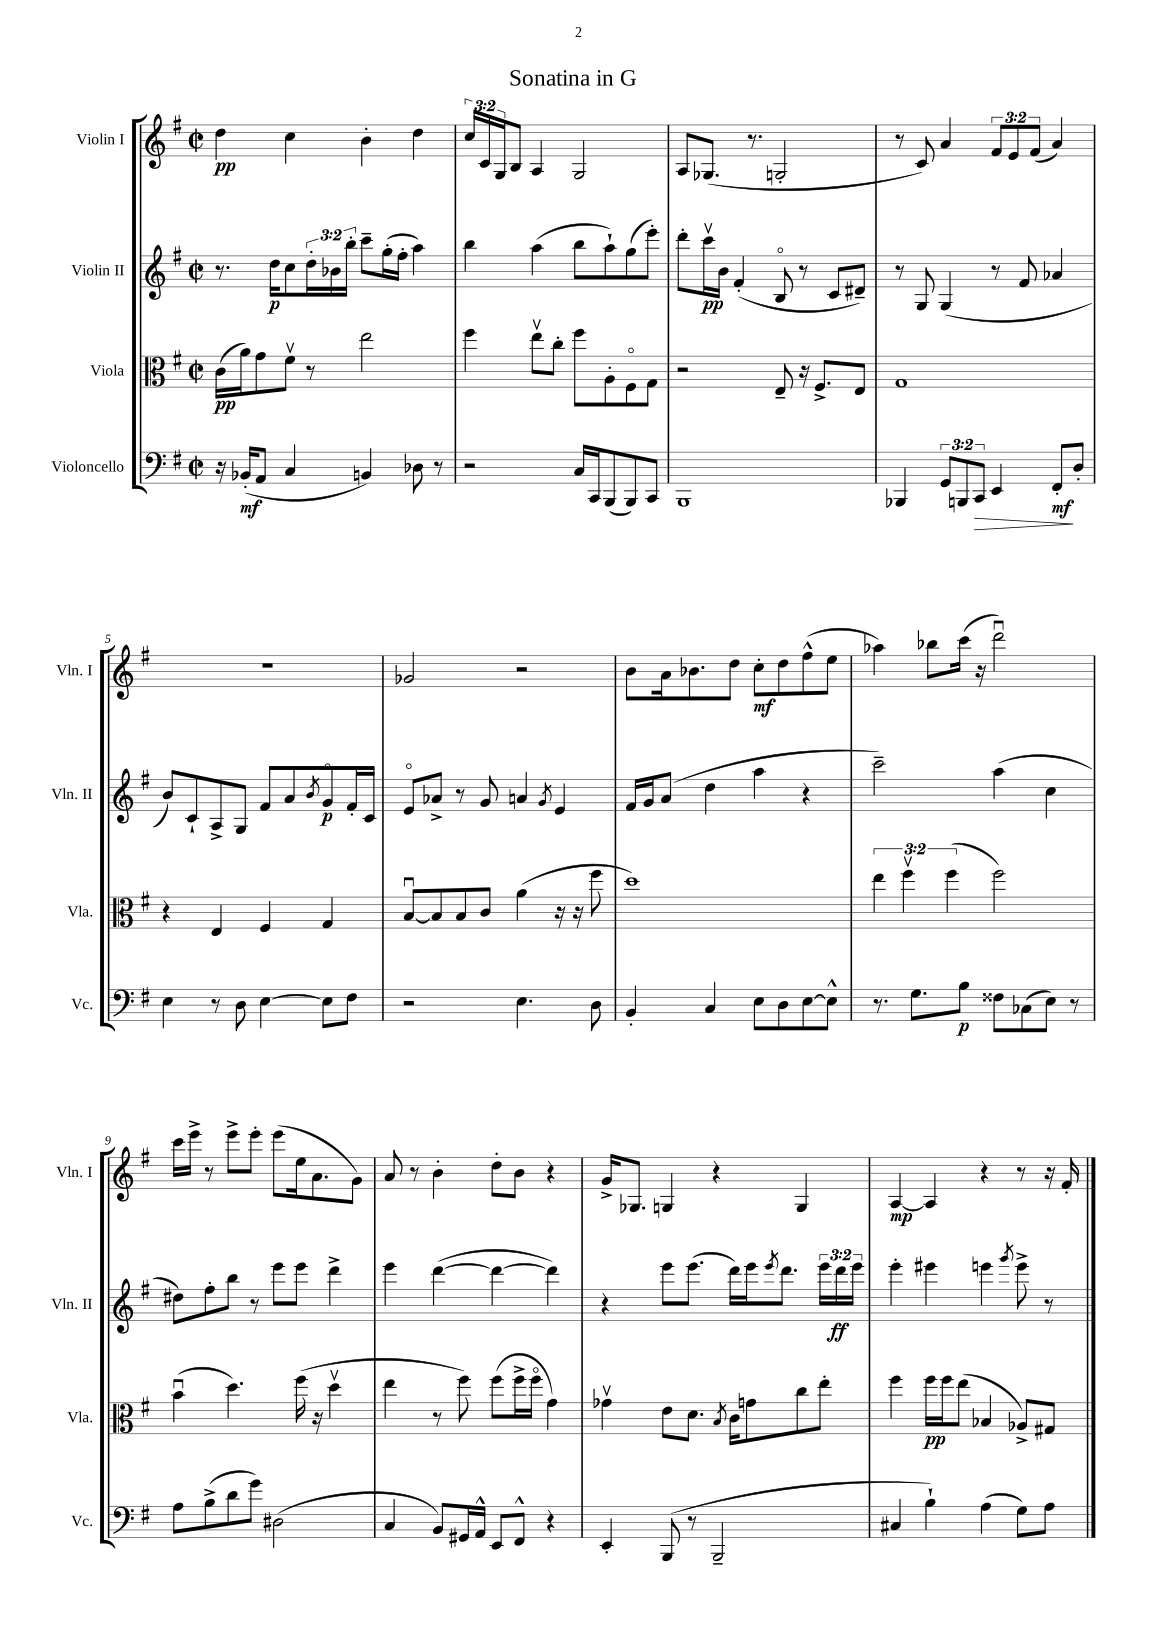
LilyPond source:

\header { title = "Sonatina in G" }
<<
\new StaffGroup <<
\new Staff = "s0" \with { instrumentName = "Violin I" shortInstrumentName = "Vln. I" } {
    \clef treble \key g \major \defaultTimeSignature \time 2/2 \override Staff.TupletNumber.text = #tuplet-number::calc-fraction-text
    d''4\pp c''4 b'4-. d''4 |
    \tuplet 3/2 { c''16 c'16 g16 } b8 a4 g2 |
    a8 ges8.( r8. g2-. |
    r8 c'8) a'4 \tuplet 3/2 { fis'8 e'8 fis'8( } a'4) |
    r1 |
    ges'2 r2 |
    b'8 a'16 bes'8. d''8 c''8-.\mf d''8 fis''8-^( e''8 |
    aes''4) bes''8 c'''16( r16 d'''2\downbow) |
    c'''16 e'''16-> r8 e'''8-> e'''8-. e'''8( e''16 a'8. g'8) |
    a'8 r8 b'4-. d''8-. b'8 r4 |
    g'16-> ges8. g4 r4 g4 |
    a4~\mp a4 r4 r8 r16 fis'16-. \bar "|." |
}
\new Staff = "s1" \with { instrumentName = "Violin II" shortInstrumentName = "Vln. II" } {
    \clef treble \key g \major \defaultTimeSignature \time 2/2 \override Staff.TupletNumber.text = #tuplet-number::calc-fraction-text
    r8. d''16\p c''8 \tuplet 3/2 { d''16-. bes'16 b''16-. } c'''8-- g''16-.( fis''16-. a''4) |
    b''4 a''4( b''8 a''8-!) g''8( e'''8-.) |
    d'''8-. c'''16\upbow\pp b'16 fis'4-.( b8\flageolet r8 c'8 dis'8--) |
    r8 g8 g4( r8 fis'8 aes'4 |
    b'8) c'8-! a8-> g8 fis'8 a'8 \acciaccatura { b'8 } g'8\flageolet\p fis'16-. c'16 |
    e'8\flageolet aes'8-> r8 g'8 a'4 \acciaccatura { g'8 } e'4 |
    fis'16 g'16 a'8( d''4 a''4 r4 |
    c'''2--) a''4( c''4 |
    dis''8) fis''8-. b''8 r8 e'''8 e'''8 d'''4-> |
    e'''4 d'''4~( d'''4~ d'''4) |
    r4 e'''8 e'''8.( d'''16) e'''16 \acciaccatura { e'''8 } d'''8. \tuplet 3/2 { e'''16 d'''16\ff e'''16 } |
    e'''4-. eis'''4 e'''4 \acciaccatura { g'''8 } e'''8-> r8 \bar "|." |
}
\new Staff = "s2" \with { instrumentName = "Viola" shortInstrumentName = "Vla." } {
    \clef alto \key g \major \defaultTimeSignature \time 2/2 \override Staff.TupletNumber.text = #tuplet-number::calc-fraction-text
    c'16\pp( a'16) g'8 fis'8\upbow r8 e''2 |
    fis''4 e''8\upbow c''8-. fis''8 a8-. fis8\flageolet g8 |
    r2 e8-- r16 fis8.-> e8 |
    g1 |
    r4 e4 fis4 g4 |
    b8~\downbow b8 b8 c'8 a'4( r16 r16 fis''8 |
    d''1) |
    \tuplet 3/2 { e''4 fis''4\upbow fis''4( } fis''2) |
    b'4\downbow( d''4.) fis''16( r16 d''4\upbow |
    e''4 r8 fis''8) fis''8( fis''16-> fis''16\flageolet g'4) |
    ges'4\upbow e'8 d'8. \acciaccatura { b8 } c'16 g'8 c''8 e''8-. |
    fis''4 fis''16\pp fis''16 e''8( bes4 aes8->) gis8 \bar "|." |
}
\new Staff = "s3" \with { instrumentName = "Violoncello" shortInstrumentName = "Vc." } {
    \clef bass \key g \major \defaultTimeSignature \time 2/2 \override Staff.TupletNumber.text = #tuplet-number::calc-fraction-text
    r16 bes,16-.\mf( a,8 c4 b,4) des8 r8 |
    r2 c16 c,16 b,,8( b,,8) c,8 |
    b,,1 |
    bes,,4 \tuplet 3/2 { g,8 b,,8 c,8\> } e,4 fis,8-.\mf\! d8-. |
    e4 r8 d8 e4~ e8 fis8 |
    r2 e4. d8 |
    b,4-. c4 e8 d8 e8~ e8-^ |
    r8. g8. b8\p fisis8 ces8( e8) r8 |
    a8 b8->( d'8 g'8) dis2( |
    c4 b,8) gis,16 a,16-^ e,8 fis,8-^ r4 |
    e,4-. b,,8( r8 b,,2-- |
    cis4 b4-!) a4( g8) a8 \bar "|." |
}
>>
>>
